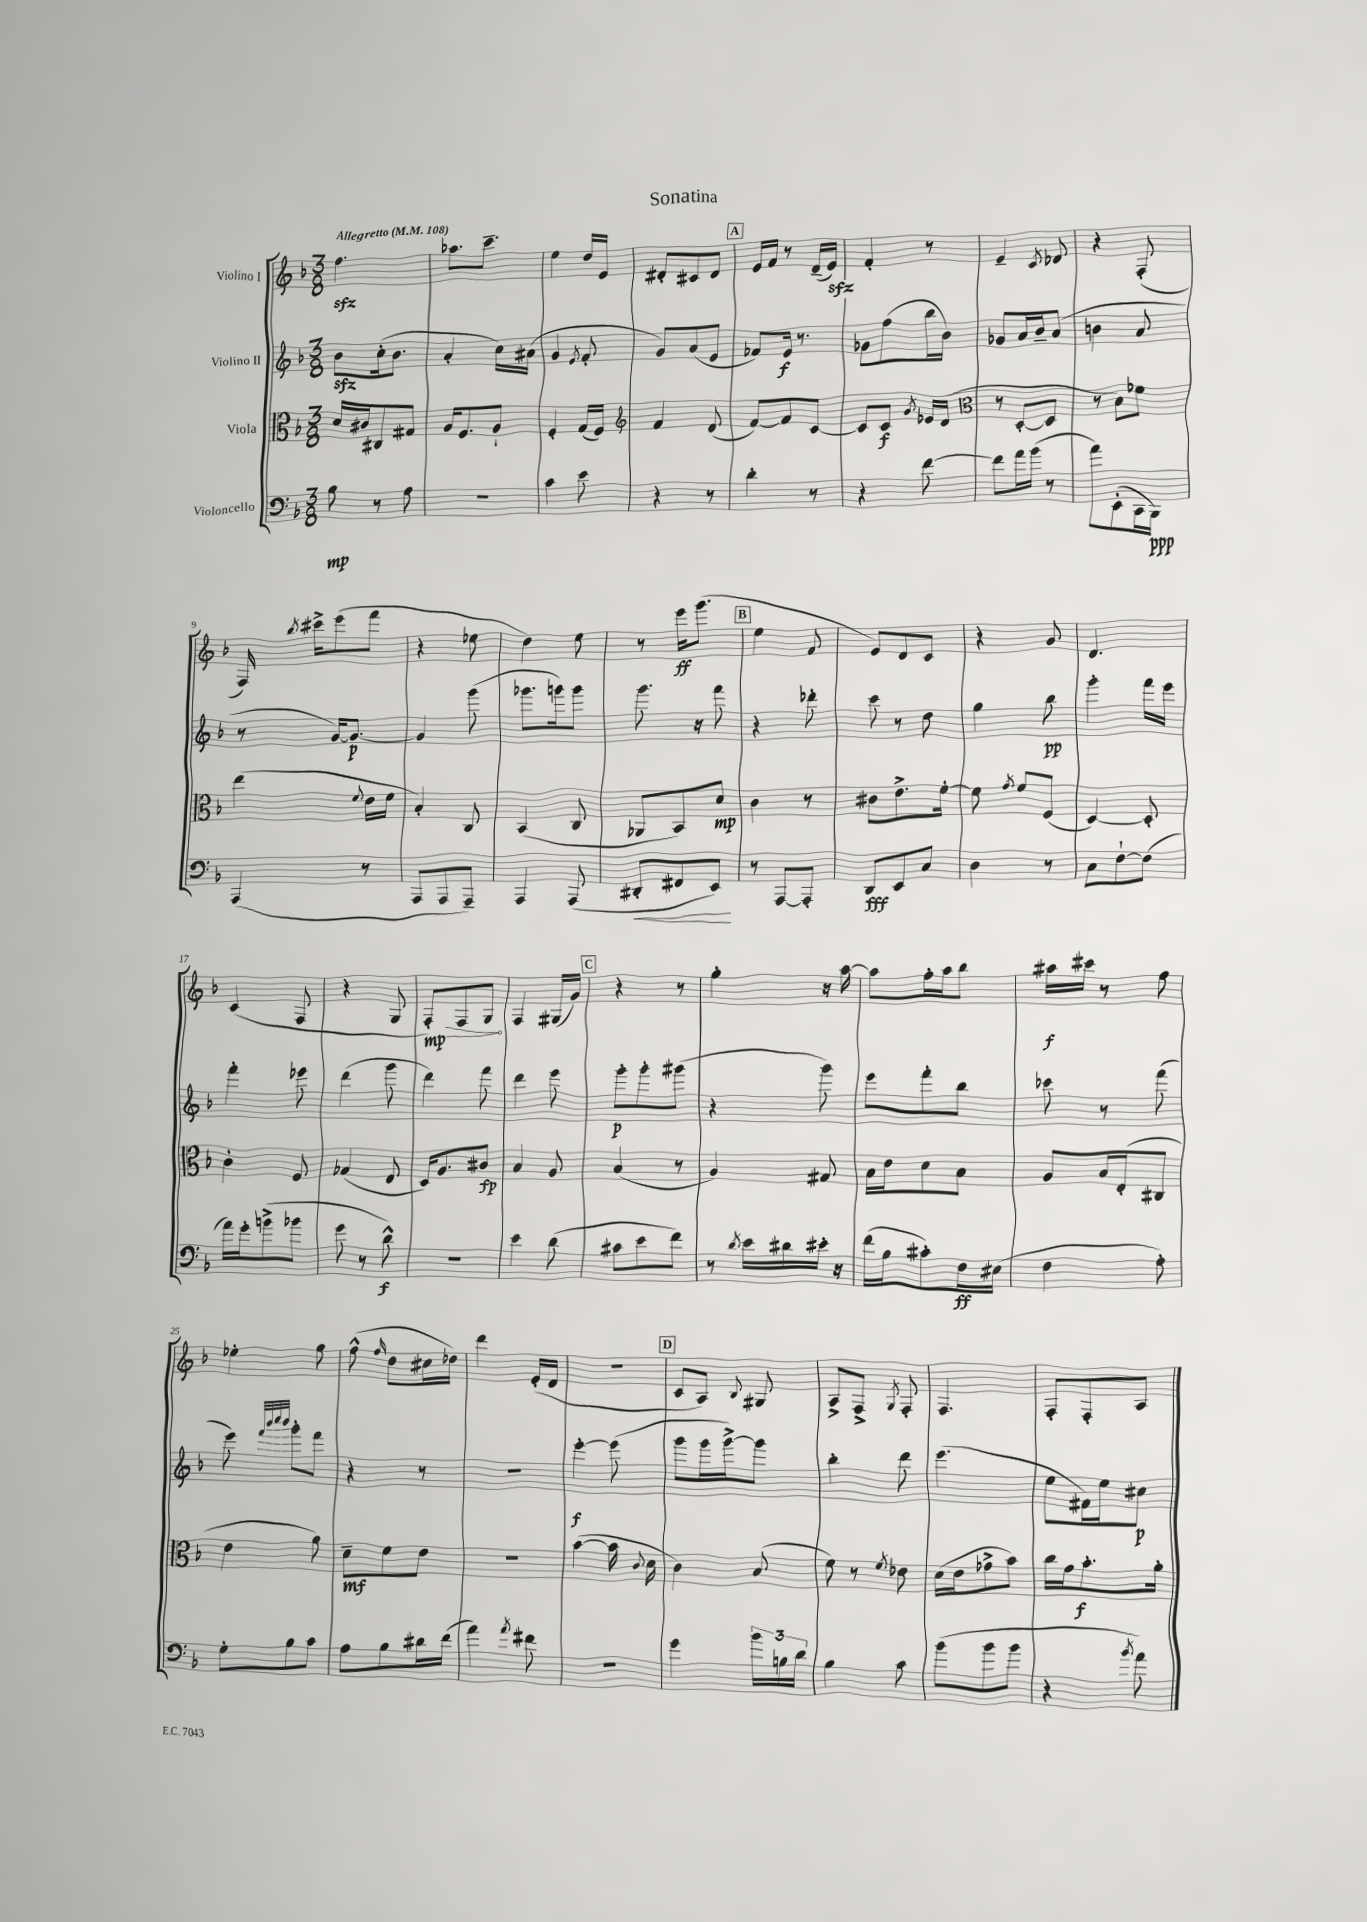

**kern	**dynam	**kern	**dynam	**kern	**dynam	**kern	**dynam
*part4	*part4	*part3	*part3	*part2	*part2	*part1	*part1
*staff4	*staff4	*staff3	*staff3	*staff2	*staff2	*staff1	*staff1
*I"Violoncello	*	*I"Viola	*	*I"Violino II	*	*I"Violino I	*
*clefF4	*	*clefC3	*	*clefG2	*	*clefG2	*
*k[b-]	*	*k[b-]	*	*k[b-]	*	*k[b-]	*
*M3/8	*	*M3/8	*	*M3/8	*	*M3/8	*
*MM108	*	*MM108	*	*MM108	*	*MM108	*
=1	=1	=1	=1	=1	=1	=1	=1
!	!	!	!	!	!	!LO:TX:a:B:t=Allegretto	!
8B-\	mp	16d/LL	.	8b-zz\L	.	4.ffzz\	.
.	.	16c#X/J	.	.	.	.	.
8r	.	8C#X/	.	(16cc'\k	.	.	.
.	.	.	.	8.b-\J	.	.	.
8A\	.	8G#X/J	.	.	.	.	.
=2	=2	=2	=2	=2	=2	=2	=2
4.r	.	16A/KL	.	4a'/	.	8.aa-X\L	.
.	.	8.F/	.	.	.	.	.
.	.	.	.	.	.	8.ccc~\J	.
.	.	8A`/J	.	16cc\LL)	.	.	.
.	.	.	.	(16a#X\JJ	.	.	.
=3	=3	=3	=3	=3	=3	=3	=3
4c\	.	4F'/	.	4g/	.	4ee\	.
.	.	.	.	8qe/	.	.	.
8e\	.	(16G/LL	.	8f'/	.	16dd/LL	.
.	.	16F/JJ)	.	.	.	16e/JJ	.
=4	=4	=4	=4	=4	=4	=4	=4
*	*	*clefG2	*	*	*	*	*
4r	.	4f/	.	8g/L)	.	8d#X'/L	.
.	.	.	.	(8a/	.	8c#X/	.
8r	.	(8d/	.	8e/J	.	8d#/J	.
!!LO:REH:place=s1:t=A
=5	=5	=5	=5	=5	=5	=5	=5
4d'\	.	[8f/L)	.	8f-X/L)	.	16e/LL	.
.	.	.	.	.	.	16f/JJ	.
.	.	8f/]	.	16e/Jk	f	8r	.
.	.	.	.	8.r	.	.	.
8r	.	[8c/J	.	.	.	(16d~/LL	.
.	.	.	.	.	.	16ezz/JJ)	.
=6	=6	=6	=6	=6	=6	=6	=6
4r	.	8c/L]	.	8g-X\L	.	4f'/	.
.	.	8c/J	f	(8ff\	.	.	.
.	.	8qg/	.	.	.	.	.
[8f\	.	16e-X/LL	.	16bb-\L	.	8r	.
.	.	(16d/JJ	.	16b-\JJ)	.	.	.
=7	=7	=7	=7	=7	=7	=7	=7
*	*	*clefC3	*	*	*	*	*
8f\L]	.	8r	.	8g-X/L	.	4e~/	.
16a\L	.	[8D'/L	.	16a/L	.	.	.
(16b-\JJ	.	.	.	16b-~/J	.	.	.
.	.	.	.	.	.	8qc/	.
8r	.	8D/J]	.	(8a/J	.	8d-X/	.
=8	=8	=8	=8	=8	=8	=8	=8
8a\L)	.	8r	.	4bn\	.	4r	.
(8EE'\	.	8B-\L)	.	.	.	.	.
16CC\L	.	8f-X\J	.	8a/	.	(8F'/	.
16BBB-\JJ)	ppp	.	.	.	.	.	.
!!LO:LB:g=z
=9	=9	=9	=9	=9	=9	=9	=9
(4AAA/	.	(4ee\	.	8r	.	16F/)	.
.	.	.	.	.	.	8qbb-/	.
.	.	.	.	.	.	16ccc#X^\KL	.
.	.	.	.	[16g/KL)	.	(8eee\	.
.	.	.	.	8.g/J_	p	.	.
.	.	8qqf/	.	.	.	.	.
8r	.	16e\LL	.	.	.	8fff\J	.
.	.	16f\JJ	.	.	.	.	.
=10	=10	=10	=10	=10	=10	=10	=10
8AAA/L	.	4B-'/)	.	4g/]	.	4r	.
8AAA/	.	.	.	.	.	.	.
8AAA~/J)	.	8C/	.	(8ggg\	.	8ee-X\	.
=11	=11	=11	=11	=11	=11	=11	=11
4AAA/	.	(4BB-/	.	8.ggg-X\L	.	4dd\)	.
.	.	.	.	16gggn\k)	.	.	.
(8AAA/	.	8C/	.	8ggg\J	.	8ee\	.
=12	=12	=12	=12	=12	=12	=12	=12
!	!LO:HP:b	!	!	!	!	!	!
8DD#X'/L	<	8AA-X/L	.	8.ggg\	.	8r	.
8FF#X/	.	8BB-/)	.	.	.	16eee\KL	ff
.	.	.	.	16r	.	(8.ggg\J	.
8EE/J)	.	8d/J	mp	8fff\	.	.	.
.	[	.	.	.	.	.	.
!!LO:REH:place=s1:t=B
=13	=13	=13	=13	=13	=13	=13	=13
8r	.	4c\	.	4r	.	4ee\	.
[8AAA/L	.	.	.	.	.	.	.
8AAA'/J]	.	8r	.	8ddd-X'\	.	8f/	.
=14	=14	=14	=14	=14	=14	=14	=14
8DD/L	fff	8c#X\L	.	8ccc\	.	8e/L)	.
8EE/	.	8.e^\	.	8r	.	8d/	.
8C/J	.	.	.	8dd\	.	8c/J	.
.	.	[16f'\Jk	.	.	.	.	.
=15	=15	=15	=15	=15	=15	=15	=15
4D\	.	8f\]	.	4gg\	.	4r	.
.	.	8qg/	.	.	.	.	.
.	.	8f/L	.	.	.	.	.
8r	.	(8F/J	.	8bb-\	pp	8g/	.
=16	=16	=16	=16	=16	=16	=16	=16
8C\L	.	[4D/)	.	4ggg'\	.	4.d/	.
[8F`\	.	.	.	.	.	.	.
(8F\J]	.	8D'/]	.	16fff\LL	.	.	.
.	.	.	.	16eee\JJ	.	.	.
!!LO:LB:g=z
=17	=17	=17	=17	=17	=17	=17	=17
16a\LL)	.	4c'\	.	4fff'\	.	(4c/	.
16g'\J	.	.	.	.	.	.	.
(8bn^\	.	.	.	.	.	.	.
8b-X\J	.	8F/	.	8eee-X\	.	8F/	.
=18	=18	=18	=18	=18	=18	=18	=18
8g\	.	(4G-X/	.	(4ddd\	.	4r	.
8r	.	.	.	.	.	.	.
8d^^\)	f	8E/	.	8ggg\	.	8G/	.
=19	=19	=19	=19	=19	=19	=19	=19
!	!	!	!	!	!	!	!LO:HP:b
4.r	.	16D/KL)	.	4ddd\)	.	8F'/L)	> mp
.	.	8.A/	.	.	.	.	.
.	.	.	.	.	.	8F/	.
.	.	8c#X/J	fp	8fff\	.	8G/J	.
.	.	.	.	.	.	.	]
=20	=20	=20	=20	=20	=20	=20	=20
4e\	.	4B-/	.	4ddd\	.	4F/	.
(8d\	.	8A/	.	8eee\	.	(16G#X/LL	.
.	.	.	.	.	.	16g/JJ)	.
!!LO:REH:place=s1:t=C
=21	=21	=21	=21	=21	=21	=21	=21
8c#X\L	.	(4B-/	.	8ggg'\L	p	4r	.
8e\	.	.	.	8ggg'\	.	.	.
8f\J)	.	8r	.	(8ggg#X\J	.	8r	.
=22	=22	=22	=22	=22	=22	=22	=22
8r	.	4A/)	.	4r	.	4gg'\	.
8qd/	.	.	.	.	.	.	.
16e\LL	.	.	.	.	.	.	.
16d#X\	.	.	.	.	.	.	.
16e#X'\JJ	.	8G#X/	.	8ggg\)	.	16r	.
16r	.	.	.	.	.	[16aa\	.
=23	=23	=23	=23	=23	=23	=23	=23
(16f\LL	.	16B-\LL	.	8eee\L	.	8aa\L]	.
16B-\J	.	16e\J	.	.	.	.	.
8c#X'\)	.	8d\	.	8fff'\	.	16ff'\L	.
.	.	.	.	.	.	16aa\J	.
16F\L	ff	8B-\J	.	8bb-\J	.	8bb-\J	.
(16E#X\JJ	.	.	.	.	.	.	.
=24	=24	=24	=24	=24	=24	=24	=24
4F\	.	8A/L	.	8ccc-X\	.	16aa#X\LL	f
.	.	.	.	.	.	16ccc#X\JJ	.
.	.	16B-/L	.	8r	.	8r	.
.	.	(16E'/J	.	.	.	.	.
8A'\)	.	8C#X/J	.	(8fff\	.	8ff\	.
!!LO:LB:g=z
=25	=25	=25	=25	=25	=25	=25	=25
8G'\L	.	4e\	.	8eee\)	.	4ee-X'\	.
.	.	.	.	32qqfff/LLL	.	.	.
.	.	.	.	32qqbbb-/	.	.	.
.	.	.	.	32qqcccc/	.	.	.
.	.	.	.	32qqbbb-/JJJ	.	.	.
8B-\	.	.	.	8ggg'\L	.	.	.
8c\J	.	8a\)	.	8fff\J	.	8gg\	.
=26	=26	=26	=26	=26	=26	=26	=26
8A\L	.	8d~\L	mf	4r	.	(8ff^^\	.
.	.	.	.	.	.	16qqff/	.
8B-\	.	8f\	.	.	.	8dd\L	.
16d#X\L	.	8e\J	.	8r	.	16cc#X\L	.
(16f\JJ	.	.	.	.	.	16dd-X\JJ)	.
=27	=27	=27	=27	=27	=27	=27	=27
4a\)	.	4.r	.	4.r	.	4ddd\	.
8qa/	.	.	.	.	.	.	.
8f#X\	.	.	.	.	.	(16e'/LL	.
.	.	.	.	.	.	16d/JJ	.
=28	=28	=28	=28	=28	=28	=28	=28
4.r	.	([4b-\	.	[4eee'\	f	4.r	.
.	.	16b-\]	.	(8eee\]	.	.	.
.	.	8qqc/	.	.	.	.	.
.	.	16d\	.	.	.	.	.
!!LO:REH:place=s1:t=D
=29	=29	=29	=29	=29	=29	=29	=29
4g\	.	4c\)	.	8ggg\L	.	8c/L	.
.	.	.	.	16ggg\L	.	8A/J)	.
.	.	.	.	[16ggg^\J)	.	.	.
.	.	.	.	.	.	8qqB-/	.
24b-\LL	.	(8B-/	.	8ggg\J]	.	8G#X/	.
24Bn\	.	.	.	.	.	.	.
24d\JJ	.	.	.	.	.	.	.
=30	=30	=30	=30	=30	=30	=30	=30
4B-\	.	8f\)	.	4bb-'\	.	8A^/L	.
.	.	8r	.	.	.	8F^/J	.
.	.	8qf/	.	.	.	8qG/	.
8c\	.	8e-X\	.	8ddd\	.	8F'/	.
=31	=31	=31	=31	=31	=31	=31	=31
(8b-\L	.	(16d\LL	.	(4.eee\	.	4.F/	.
.	.	16e\J	.	.	.	.	.
8b-\	.	8g-X^\	.	.	.	.	.
8b-\J	.	8b-\J)	.	.	.	.	.
=32	=32	=32	=32	=32	=32	=32	=32
4r	.	16cc\LL	.	8ee\L	.	8F'/L	.
.	.	16g\J	.	.	.	.	.
.	.	8.b-'\	f	16f#X\L)	.	8F'/	.
.	.	.	.	16ee\J	.	.	.
8qb-/	.	.	.	.	.	.	.
8a\)	.	.	.	8cc#X\J	p	8A/J	.
.	.	16a'\Jk	.	.	.	.	.
==	==	==	==	==	==	==	==
*-	*-	*-	*-	*-	*-	*-	*-
